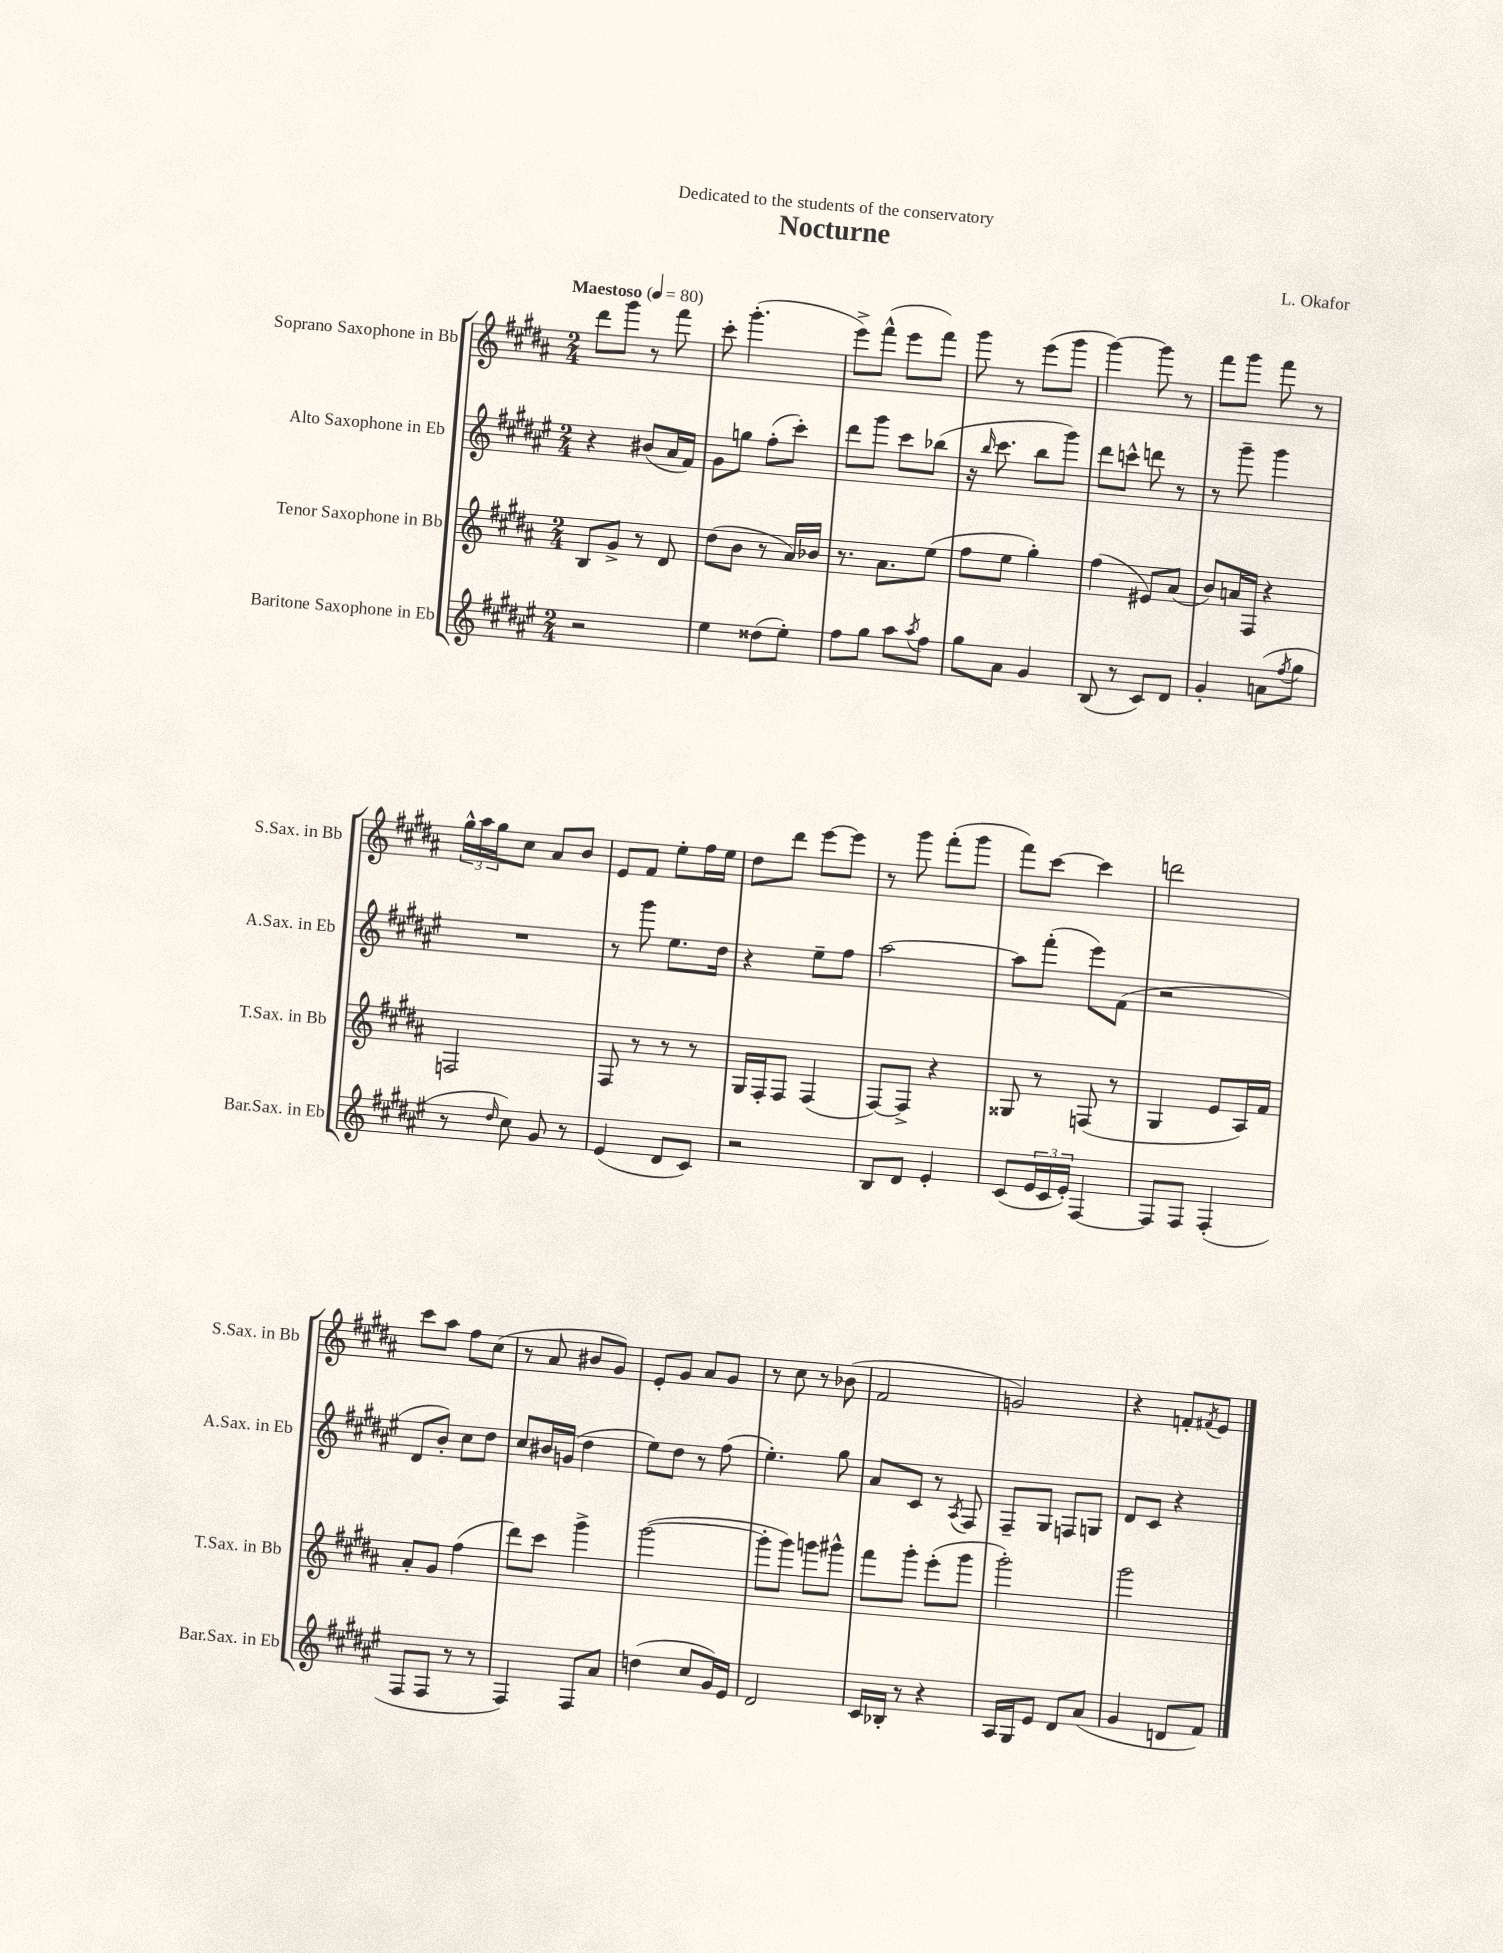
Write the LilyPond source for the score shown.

\header { title = "Nocturne" composer = "L. Okafor" dedication = "Dedicated to the students of the conservatory" }
<<
\new StaffGroup <<
\new Staff = "s0" \with { instrumentName = "Soprano Saxophone in Bb" shortInstrumentName = "S.Sax. in Bb" } {
    \clef treble \key b \major \numericTimeSignature \time 2/4 \tempo "Maestoso" 4 = 80
    dis'''8 gis'''8 r8 fis'''8 |
    cis'''8-. gis'''4.-.( |
    e'''8->) fis'''8-^( e'''8 fis'''8) |
    gis'''8 r8 e'''8( gis'''8 |
    gis'''4~) gis'''8 r8 |
    fis'''8 gis'''8 fis'''8 r8 |
    \tuplet 3/2 { gis''16-^ ais''16 gis''16 } cis''8 ais'8 b'8 |
    e'8 fis'8 e''8-. fis''16 e''16 |
    dis''8 dis'''8 e'''8~ e'''8 |
    r8 gis'''8 fis'''8-.( gis'''8 |
    fis'''8) cis'''8~ cis'''4 |
    d'''2 |
    cis'''8 ais''8 fis''8 cis''8( |
    r8 ais'8 bis'8 gis'8) |
    e'8-. gis'8 ais'8 gis'8 |
    r8 cis''8 r8 bes'8( |
    fis'2 |
    g'2) |
    r4 f'8-. \acciaccatura { fis'8 } e'8 \bar "|." |
}
\new Staff = "s1" \with { instrumentName = "Alto Saxophone in Eb" shortInstrumentName = "A.Sax. in Eb" } {
    \clef treble \key fis \major \numericTimeSignature \time 2/4
    r4 bis'8( ais'16 fis'16) |
    gis'8 g''8 fis''8-.( cis'''8-.) |
    dis'''8 gis'''8 cis'''8 bes''8( |
    r16 \grace { b''16 } cis'''8. b''8 gis'''8) |
    dis'''8 c'''8-^ d'''8 r8 |
    r8 gis'''8-- gis'''4 |
    R2 |
    r8 gis'''8 eis''8. dis''16 |
    r4 eis''8-- fis''8 |
    ais''2~ |
    ais''8 fis'''8-.( eis'''8) fis'8( |
    r2 |
    dis'8 b'8-.) cis''8 dis''8 |
    cis''8 bis'16 g'16( dis''4 |
    eis''8) dis''8 r8 fis''8( |
    eis''4.-.) gis''8 |
    ais'8 cis'8 r8 \acciaccatura { ais8 } fis8 |
    fis8-- gis8 f8 g8 |
    dis'8 cis'8 r4 \bar "|." |
}
\new Staff = "s2" \with { instrumentName = "Tenor Saxophone in Bb" shortInstrumentName = "T.Sax. in Bb" } {
    \clef treble \key b \major \numericTimeSignature \time 2/4
    b8 gis'8-> r8 dis'8 |
    dis''8( b'8 r8 ais'16) bes'16 |
    r8. ais'8. e''8( |
    fis''8 e''8 gis''4-.) |
    fis''4( eis'8) ais'8( |
    b'8) a'16 fis16 r4 |
    f2 |
    fis8 r8 r8 r8 |
    gis16 fis16-. fis8 fis4( |
    fis8~) fis8-> r4 |
    gisis8 r8 f8( r8 |
    gis4 e'8 ais16) fis'16 |
    ais'8-. gis'8 fis''4( |
    dis'''8) cis'''8 gis'''4-> |
    gis'''2~( |
    gis'''8-. gis'''8) g'''8 gis'''8-^ |
    fis'''8 gis'''8-. e'''8-.( gis'''8 |
    gis'''2-.) |
    gis'''2 \bar "|." |
}
\new Staff = "s3" \with { instrumentName = "Baritone Saxophone in Eb" shortInstrumentName = "Bar.Sax. in Eb" } {
    \clef treble \key fis \major \numericTimeSignature \time 2/4
    r2 |
    eis''4 disis''8( eis''8-.) |
    fis''8 gis''8 ais''8 \acciaccatura { ais''8 } fis''8 |
    gis''8 ais'8 gis'4 |
    b8( r8 cis'8) dis'8 |
    gis'4-. a'8( \acciaccatura { fis''8 } gis''8 |
    r8 \grace { dis''16 } cis''8) gis'8 r8 |
    eis'4( dis'8 cis'8) |
    r2 |
    b8 dis'8 eis'4-. |
    cis'8( \tuplet 3/2 { eis'16 cis'16 eis'16-.) } fis4~ |
    fis8 fis8 fis4-.( |
    fis8 fis8 r8 r8 |
    fis4) fis8 ais'8 |
    d''4( cis''8 gis'16) eis'16 |
    dis'2 |
    cis'16 bes16-. r8 r4 |
    ais16 gis16 eis'8 dis'8 ais'8( |
    gis'4 d'8 fis'8) \bar "|." |
}
>>
>>
\layout { \context { \Score \remove "Bar_number_engraver" } }
